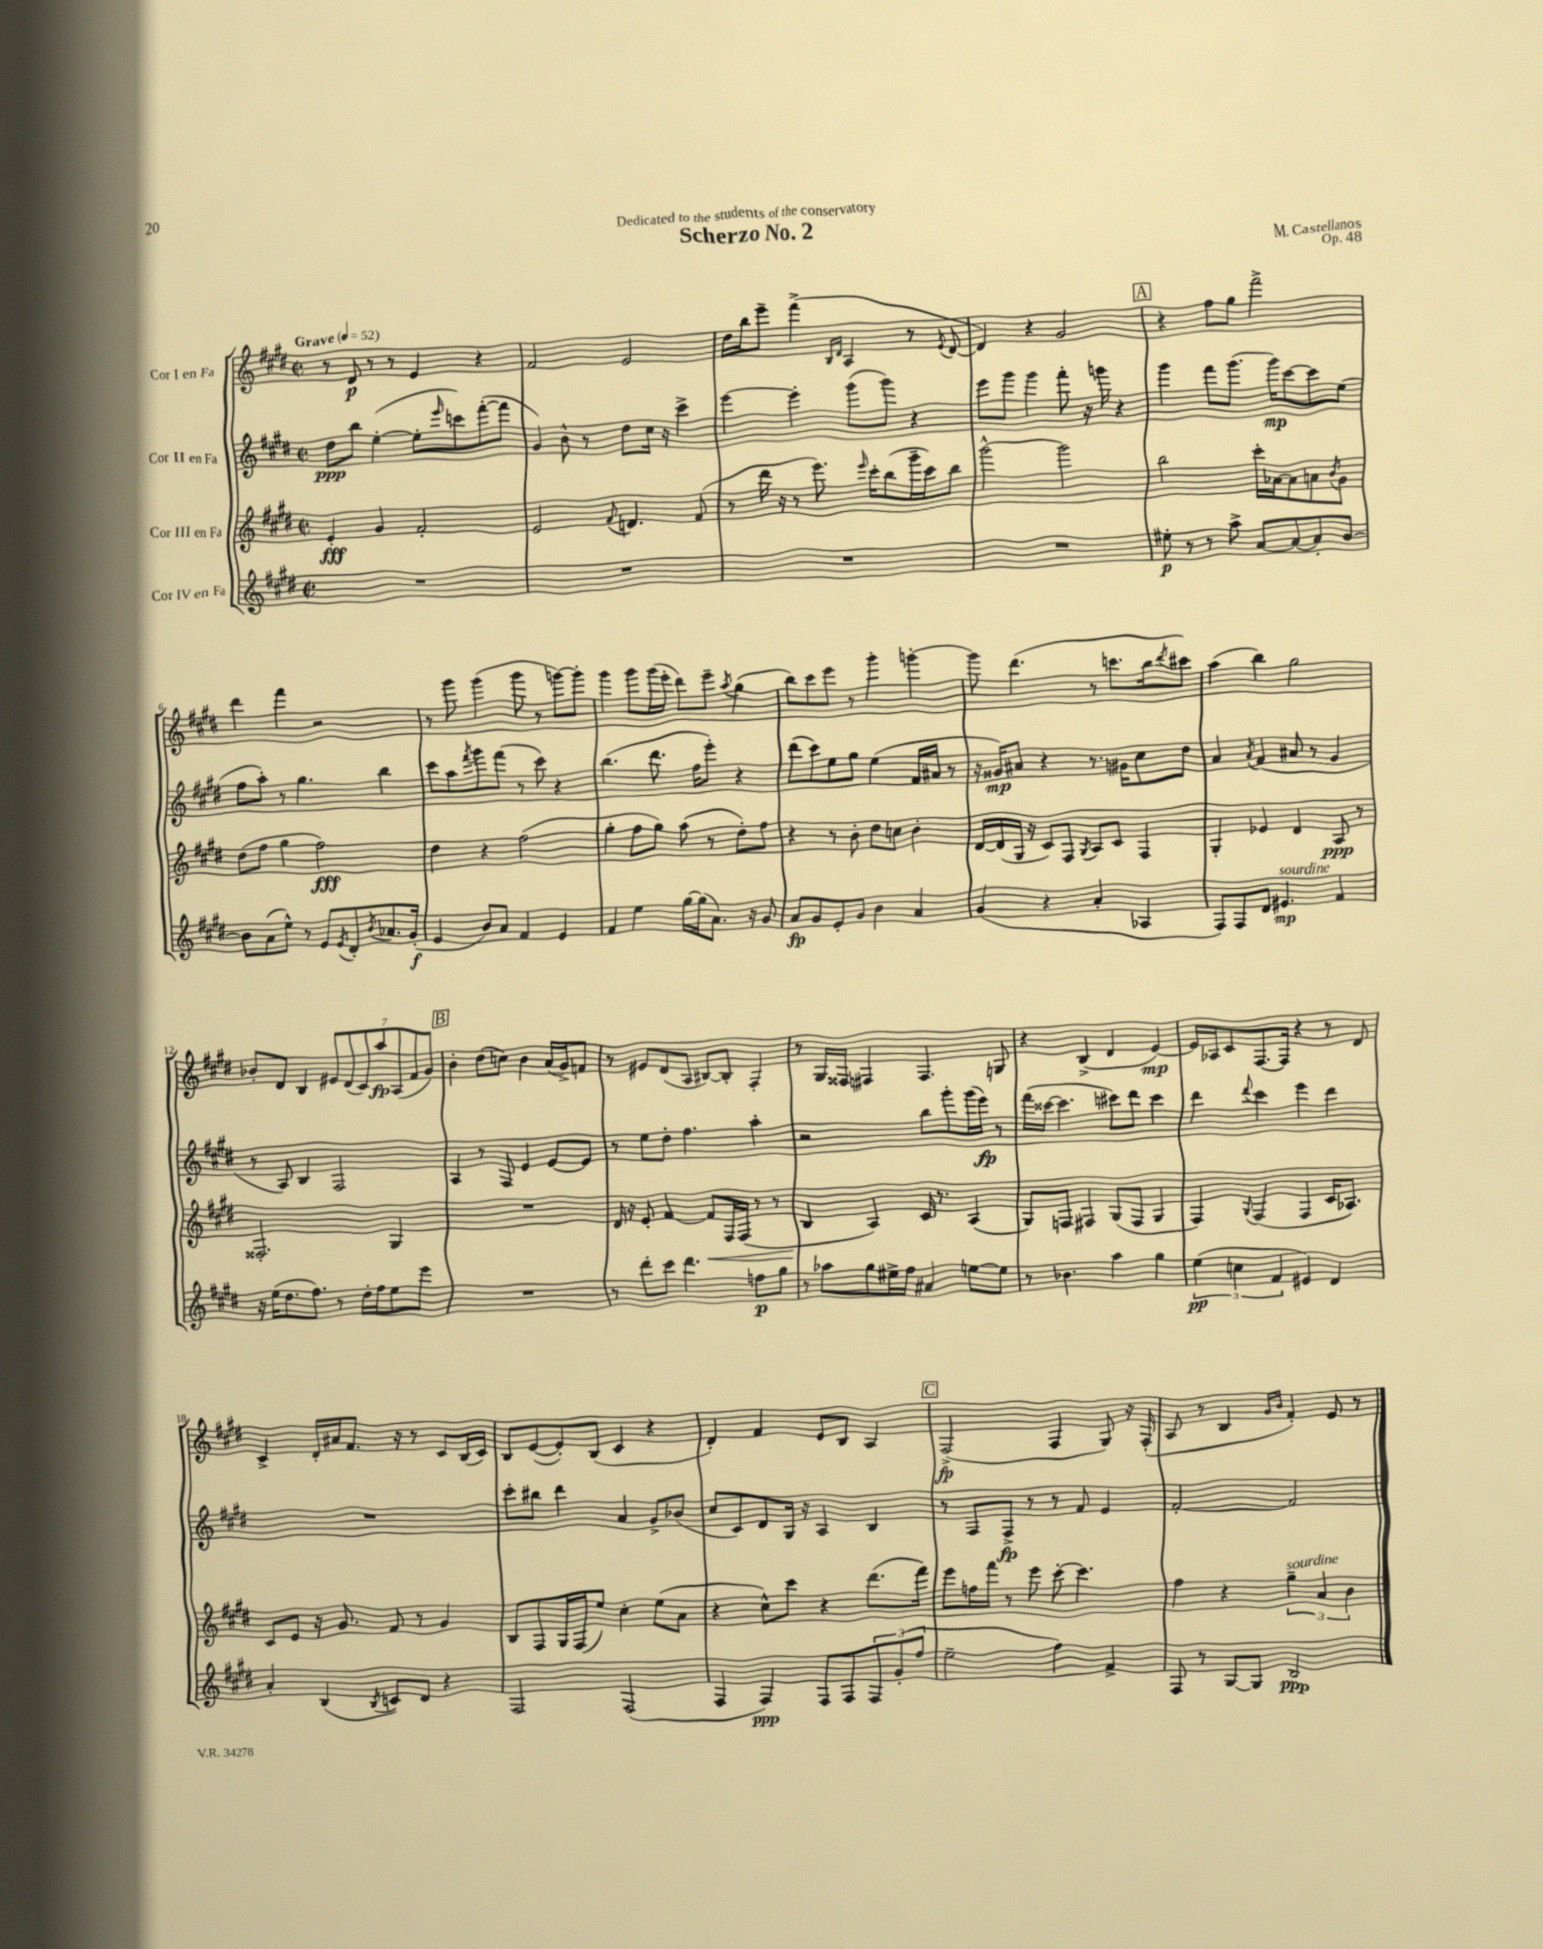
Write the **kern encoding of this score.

**kern	**kern	**kern	**kern
*staff4	*staff3	*staff2	*staff1
*clefG2	*clefG2	*clefG2	*clefG2
*k[f#c#g#d#]	*k[f#c#g#d#]	*k[f#c#g#d#]	*k[f#c#g#d#]
*M2/2	*M2/2	*M2/2	*M2/2
*met(c|)	*met(c|)	*met(c|)	*met(c|)
*MM52	*MM52	*MM52	*MM52
1r	4e'	8dd#	8r
.	.	8bb	8d#
.	4g#	([4ee'	8r
.	.	.	8r
.	2f#'	8ee']	4e
.	.	16qqeee	.
.	.	8ccc)	.
.	.	([8fff#'	4r
.	.	8fff#]	.
=	=	=	=
1r	2e	4g#)	2f#
.	.	8b^^	.
.	.	8r	.
.	8qqf#	.	.
.	4.d	8dd#	2e
.	.	16cc#	.
.	.	16r	.
.	.	4ccc#^	.
.	(8f#	.	.
=	=	=	=
1r	8r	[4eee	16dd#
.	.	.	16bb
.	16ddd#	.	8eee~
.	16r	.	.
.	8r	4eee']	(4fff#^
.	8.eee)	.	.
.	.	.	16qqB
.	.	.	16qqd#
.	.	(8ggg#	4A
.	16qqeee	.	.
.	16ccc#'	.	.
.	(8bb	8ggg#)	.
.	16ggg#~	4r	8r
.	16ccc#)	.	.
.	.	.	8qe
.	8bb	.	[8d#
=	=	=	=
1r	[2ggg#^^	8eee	4d#])
.	.	8ggg#	.
.	.	4ggg#	4r
.	2ggg#]	8fff#'	2g#
.	.	16r	.
.	.	16ggg	.
.	.	4r	.
=	=	=	=
8ee#'	2bb	4ggg#	4r
8r	.	.	.
8r	.	8fff#	8ff#
8aa^	.	(8.ggg#	8gg#
[8a	16ccc#'	.	2fff#^
.	[16a-	16ggg#)	.
8a_	8a-]	[8ccc#	.
8a']	8a	8ccc#]	.
.	8qb	.	.
[8b	8g#	(8ee	.
=	=	=	=
8b]	(8dd#	8ff#	4ddd#
(8a	8ff#	8aa')	.
8ee^^)	4gg#	8r	4fff#
8r	.	4.gg#	.
8e	2ff#)	.	2r
8qe	.	.	.
8d#'	.	.	.
8qb	.	.	.
8.a-	.	4bb	.
(16g#'	.	.	.
=	=	=	=
4e	4dd#	8ccc#	8r
.	.	8aa	8ggg#
.	.	8qfff#	.
8b)	4r	8ggg#	(4ggg#
8a	.	(8fff#	.
4f#	(2ff#	8r	8ggg#
.	.	8ccc#)	8r
4e	.	4r	[8ggg)
.	.	.	8ggg']
=	=	=	=
4f#	4gg#'	(4.bb	4ggg#
4ee	8ff#	.	8ggg#
.	8gg#)	8.ddd#	(16ggg#
.	.	.	16eee'
[16gg#	(8aa	.	8ddd#)
(16gg#]	.	16ff#	.
8.a)	8r	8eee')	8eee~
.	.	.	8qaa
.	8dd#')	4r	(4gg#
16r	.	.	.
8g#	8ff#	.	.
=	=	=	=
8a	4r	(8ddd#	8bb)
8g#	.	8ccc#)	8ccc#
8e'	8r	8ee	8eee
8g#	8b'	8gg#	8r
4b	8dd#	(4ee	4ggg#'
.	8cc	.	.
4a	4b'	16f#	[4ggg'
.	.	16a#	.
.	.	8r	.
=	=	=	=
(4g#	[16d#	16r	8ggg]
.	(16d#]	16g##)	.
.	16G#	8a#	(4.ddd#
.	16r	.	.
4r	8c#)	4r	.
.	8F#	.	.
.	8qG#	.	.
4a'	8A	8.r	8r
.	8c#	.	8.ccc
.	.	16g#	.
4A-	4F#	8cc#	.
.	.	.	16bb
.	.	.	8qddd#
.	.	8dd#	8ccc#)
=	=	=	=
8F#)	4G#'	4a	(4aa
8F#	.	.	.
.	.	8qa	.
8d#	4e-	(4f#	4bb)
4.e#	.	.	.
.	4d#	8a#	2gg#
.	.	8r	.
4f#	8A	4g#	.
.	8r	.	.
=	=	=	=
16r	2.F##'	8r	8b-'
(16ee	.	.	.
8.dd#	.	8A)	8d#
.	.	4B	4B
8.ff#)	.	.	.
8r	.	2F#	14e#
.	.	.	(14d#
16dd#'	.	.	.
.	.	.	14c#)
16ff#	.	.	.
.	.	.	14aa
8ee	4G#	.	.
.	.	.	(14A
.	.	.	14f#
8eee	.	.	.
.	.	.	14g#)
=	=	=	=
1r	1r	4A	4b'
.	.	8r	(8dd#
.	.	8F#	8cc)
.	.	4e	4b
.	.	[8e	(16a
.	.	.	16g#^)
.	.	8e]	8f
=	=	=	=
8r	16d#	8r	8r
.	16r	.	.
8ddd#'	8e'	8ee	8e#
8ccc#	[4f#	8dd#'	(8d#
4.ddd#	.	4.ff#	8A
.	8f#]	.	[8B#)
.	16F#	.	8B#']
.	(16F#	.	.
8ff	8r	4aa'	4F#'
8gg#	8r	.	.
=	=	=	=
8r	4B	2r	8r
8aa-	.	.	16G#
.	.	.	16F##
8gg#	4A)	.	4F#
16ee#^	.	.	.
16ff#	.	.	.
4a#	16c#	8bb	4.F#
.	8.r	.	.
.	.	8ggg#'	.
[8ee	(4A	(16ggg#	.
.	.	16eee)	.
8ee]	.	8r	8G
=	=	=	=
8r	8G#)	(16fff#	4r
.	.	[16ccc##	.
4.b-	8F	4.ccc##]	.
.	4F#	.	(4B^
4aa	(8G#	8ccc#)	4d#
.	8F#	8ddd#	.
4gg#	4G#	4ccc#	[4e)
=	=	=	=
(6ee	4F#)	4ddd#	16e]
.	.	.	16A-
.	.	.	8c#
6cc	.	.	.
.	8qqG#	8qqddd#	.
.	(4F#	4ccc#	[8.F#
6f#	.	.	.
.	.	.	16F#]
4e#)	4F#	4eee	4r
4d#	16c#	4ddd#	8r
.	8.A-)	.	.
.	.	.	8d#
=	=	=	=
4a'	8c#	1r	4c#^
.	8e	.	.
(4B	16r	.	16d#'
.	8.g#	.	16a#
.	.	.	8.f#
8qB	.	.	.
8c)	8f#	.	.
.	.	.	16r
8d#	8r	.	8r
4r	4g#	.	8c#
.	.	.	(16B
.	.	.	16c#)
=	=	=	=
2F#	8B	8ccc#'	8B
.	8F#	8bb#	([8e
.	16G#	4ddd#	8e'])
.	(16F#	.	.
.	8ee)	.	(8B
(2F#	4cc#'	4a	4c#
.	(8ee	8g#^	4r
.	8a	(8b-	.
=	=	=	=
4F#	4r	8cc#	4d#')
.	.	8c#)	.
4F#)	8cc#^^)	8d#	4f#
.	8ccc#	16G#	.
.	.	16r	.
8F#	4r	4A	8e
8F#	.	.	8B
12F#	(8.ddd#	4B	4A
(12g#'	.	.	.
12ff#	.	.	.
.	16fff#)	.	.
=	=	=	=
2ee~	8eee	8r	(2F#^
.	16ff	8F#	.
.	16fff#	.	.
.	8r	8F#^	.
.	8eee	8r	.
4ff#)	[8ccc#'	8r	4F#
.	4.ccc#]	8f#	.
4f#^	.	4e	8G#)
.	.	.	16r
.	.	.	(16F#'
=	=	=	=
8F#	4ff#	[2f#'	8A
8r	.	.	8r
[8G#	4r	.	4B
8G#]	.	.	.
.	.	.	16qqg#
.	.	.	16qqb
2B	6gg#~	2f#]	4f#')
.	6a	.	.
.	.	.	8e
.	6b	.	.
.	.	.	8r
==	==	==	==
*-	*-	*-	*-
